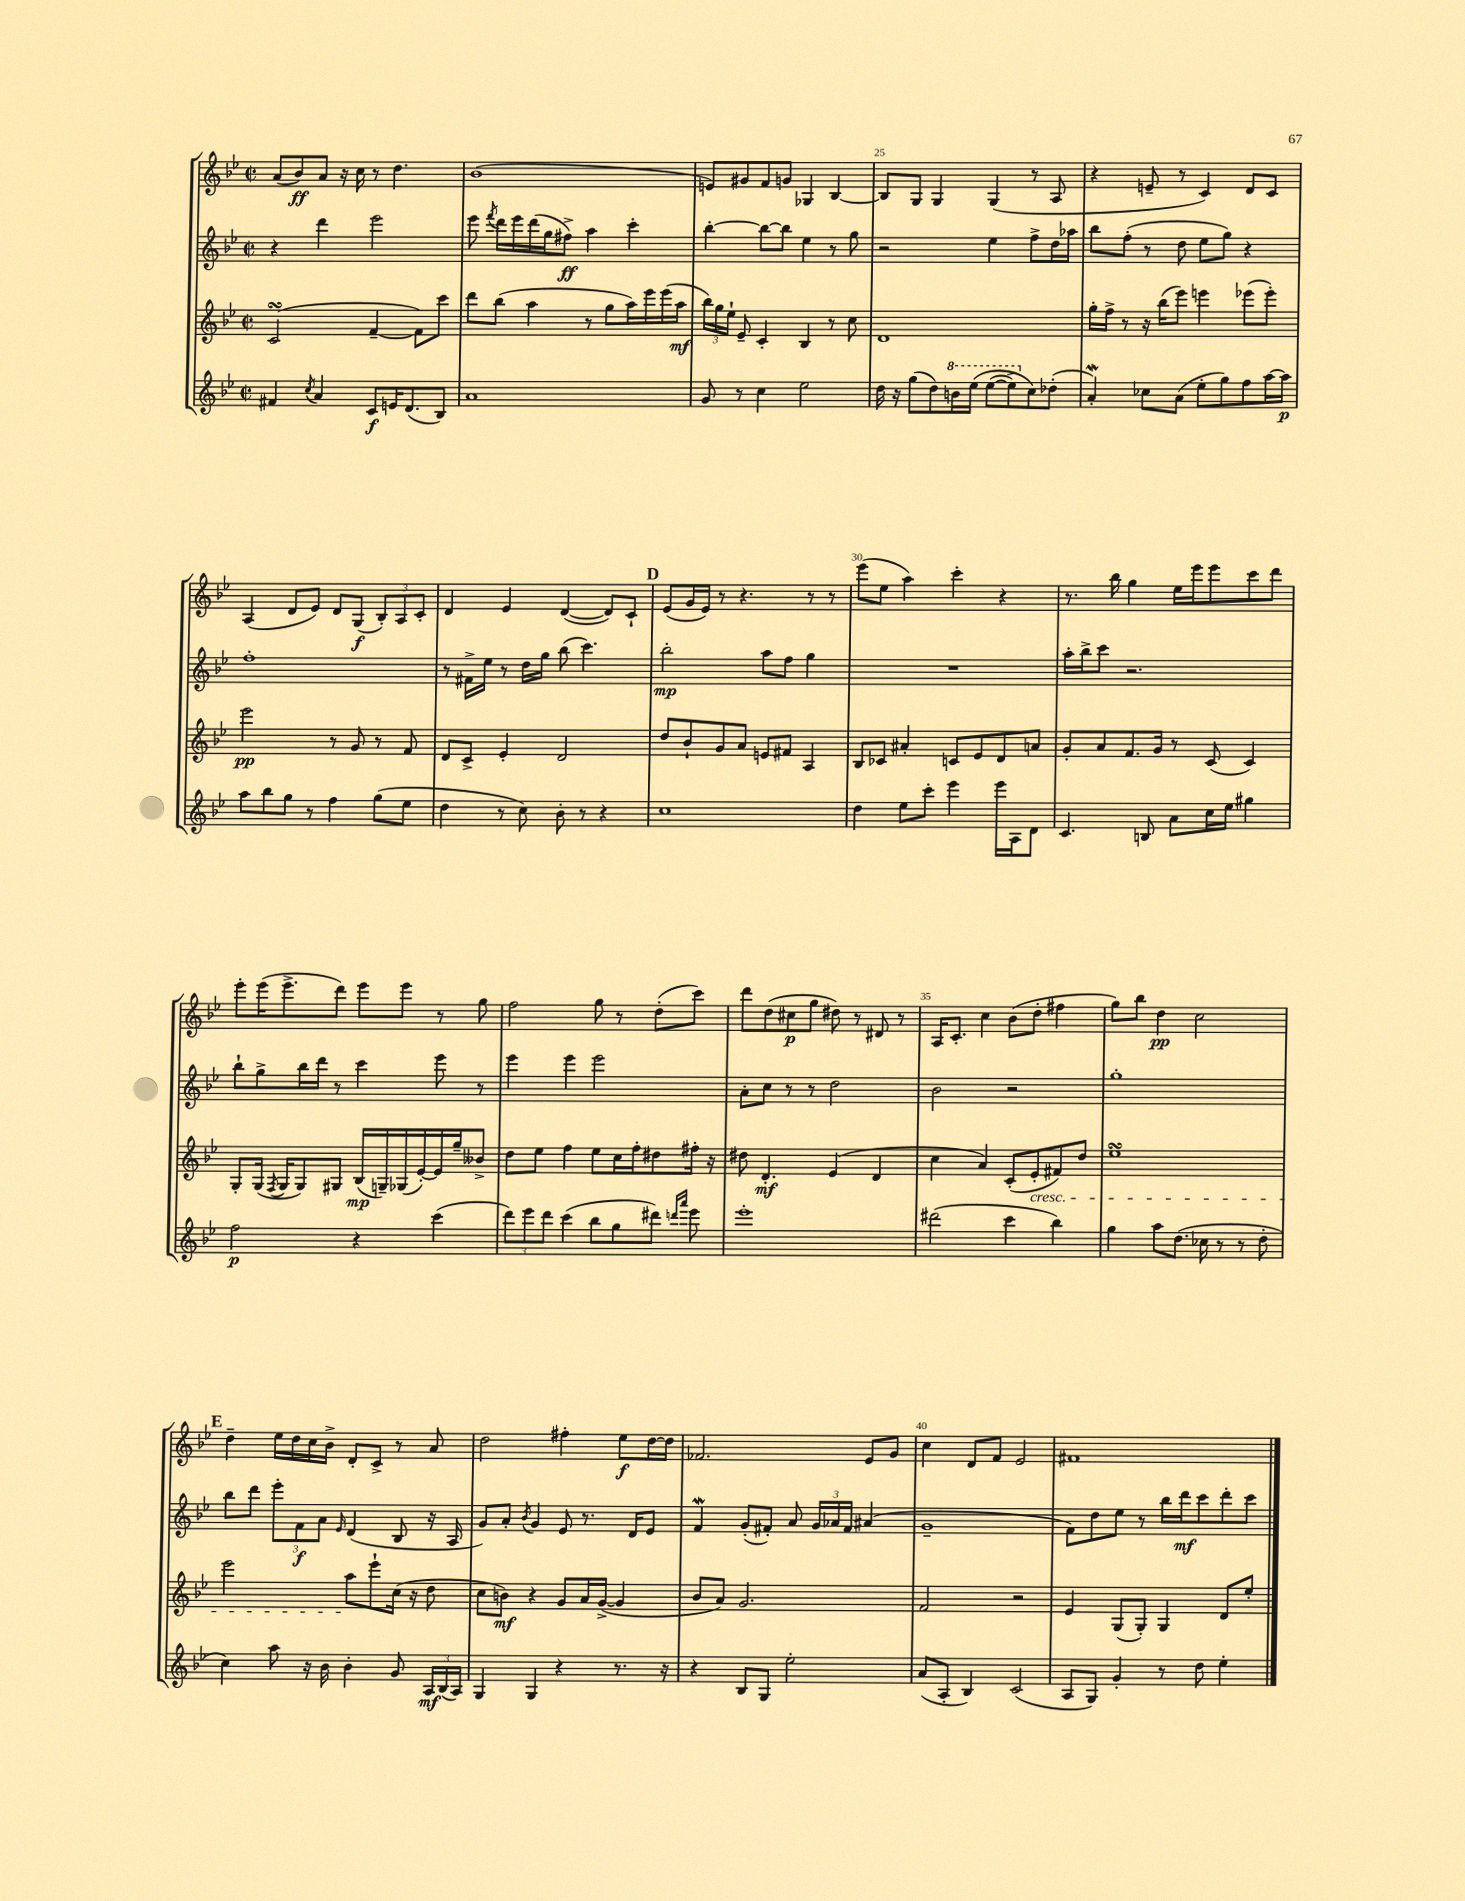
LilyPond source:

<<
\new StaffGroup <<
\new Staff = "s0" {
    \clef treble \key bes \major \defaultTimeSignature \time 2/2
    \autoBeamOff a'8[( bes'8\ff) a'8] r16 c''16 r8 d''4. |
    bes'1( |
    e'8[) gis'8 f'8 g'8] ges4 bes4~ |
    bes8[ g8] g4 g4( r8 a8 |
    r4 e'8-- r8 c'4) d'8[ c'8] |
    a4( d'8[ ees'8]) d'8[ g8]\f( \tuplet 3/2 { bes8[-.) a8 c'8]-. } |
    d'4 ees'4 d'4~( d'8[) c'8]-! |
    \mark \markup { \bold "D" } ees'8[( g'16 ees'16]) r8 r4. r8 r8 |
    ees'''8[( ees''8] a''4) c'''4-. r4 |
    r8. bes''16 g''4 ees''16[ ees'''16 ees'''8 c'''8 d'''8] |
    ees'''8[-. ees'''16( ees'''8.-> d'''8]) ees'''8[ ees'''8] r8 g''8 |
    f''2 g''8 r8 d''8[-.( c'''8]) |
    d'''8[ d''8( cis''8\p g''8] dis''8) r8 dis'8 r8 |
    a16[ c'8.]-. c''4 bes'8[( d''8]-. fis''4 |
    g''8[) bes''8] d''4\pp c''2 |
    \mark \markup { \bold "E" } d''4-- ees''16[ d''16 c''16 bes'16]-> d'8[-. c'8]-> r8 a'8 |
    d''2 fis''4-. ees''8[\f d''16~ d''16] |
    fes'2. ees'8[ g'8] |
    c''4 d'8[ f'8] ees'2 |
    fis'1 \bar "|." |
}
\new Staff = "s1" {
    \clef treble \key bes \major \defaultTimeSignature \time 2/2
    \autoBeamOff r4 d'''4 ees'''2 |
    ees'''8 \acciaccatura { f'''8 } d'''16[ ees'''16 d'''16( g''16 fis''8]->\ff) a''4 c'''4-. |
    bes''4~-. bes''8[~ bes''8] ees''4 r8 g''8 |
    r2 ees''4 f''8[-> d''16 aes''16] |
    bes''8[ f''8]-.( r8 d''8 ees''8[ g''8]) r4 |
    f''1-. |
    r8 fis'16[-> ees''16] r8 d''16[ g''16] bes''8( c'''4.) |
    \mark \markup { \bold "D" } bes''2-.\mp a''8[ f''8] g''4 |
    R1 |
    a''16[-. bes''16-> c'''8] r2. |
    bes''8[-! g''8-> bes''16 d'''16] r8 c'''4 ees'''8 r8 |
    ees'''4 ees'''4 ees'''2 |
    a'8[-. c''8] r8 r8 d''2 |
    bes'2 r2 |
    g''1-. |
    \mark \markup { \bold "E" } bes''8[ d'''8] \tuplet 3/2 { ees'''8[-. f'8\f a'8] } \grace { ees'16 } d'4( bes8 r16 a16 |
    g'8[) a'8]-. \acciaccatura { bes'8 } g'4 ees'8 r8. d'16[ ees'8] |
    f'4\mordent g'8[-.( fis'8]-.) a'8 \tuplet 3/2 { g'16[ aes'16 fis'16] } ais'4( |
    g'1-- |
    f'8[) d''8 ees''8] r8 bes''16[ d'''16\mf c'''8 d'''8-. c'''8] \bar "|." |
}
\new Staff = "s2" {
    \clef treble \key bes \major \defaultTimeSignature \time 2/2
    \autoBeamOff c'2\turn( f'4~-- f'8[) c'''8] |
    d'''8[ bes''8]( a''4 r8 g''8[ a''16) ees'''16 ees'''16( a''16]\mf |
    \tuplet 3/2 { bes''16[) g''16 ees''16]-! } ees'8-- c'4-. bes4 r8 c''8 |
    d'1 |
    g''16[-. f''16]-> r8 r16 bes''16[( ees'''8]) e'''4 ees'''8[( ees'''8]-.) |
    ees'''2\pp r8 g'8 r8 f'8 |
    d'8[ c'8]-> ees'4-. d'2 |
    \mark \markup { \bold "D" } d''8[ bes'8-! g'8 a'8] e'8[ fis'8] a4 |
    bes8[ ces'8] ais'4-. c'8[ ees'8 d'8 a'8] |
    g'8[-. a'8 f'8. g'16] r8 c'8( c'4) |
    g8[-. g16]( \acciaccatura { f8 } g16[ g8) gis8] bes16[\mp( g16--) ges16( ees'16~-.) ees'16 g''16-- beses'8]-> |
    d''8[ ees''8] f''4 ees''8[ c''16 f''16-. dis''8 fis''16]-. r16 |
    dis''8 d'4.-.\mf ees'4( d'4 |
    c''4 a'4) c'8[-.( ees'8-.\cresc fis'8) d''8] |
    ees''1\turn |
    \mark \markup { \bold "E" } ees'''2 a''8[\! ees'''8-! c''16]( r16 d''8 |
    c''8[ b'8]\mf) r4 g'8[ a'16 g'16]~->( g'4 |
    bes'8[ a'8]) g'2. |
    f'2 r2 |
    ees'4 g8[( g8]-.) g4 d'8[ ees''8]-. \bar "|." |
}
\new Staff = "s3" {
    \clef treble \key bes \major \defaultTimeSignature \time 2/2
    \autoBeamOff fis'4 \acciaccatura { c''8 } a'4 c'8[\f e'16 d'8.( bes8]) |
    a'1 |
    g'8 r8 c''4 ees''2 |
    d''16 r16 g''8[( d''8) \ottava #1 b''16 ees'''16]\( ees'''8[~( ees'''8->) \ottava #0 c''8\) des''8]-.( |
    a'4-.\mordent) ces''8[ a'8]( ees''8[-. g''8) f''8 a''16~ a''16]\p |
    a''8[ bes''8 g''8] r8 f''4 g''8[( ees''8] |
    d''4 r8 c''8) bes'8-. r8 r4 |
    \mark \markup { \bold "D" } c''1 |
    d''4 ees''8[ c'''8]-. ees'''4 ees'''16[ a16 d'8] |
    c'4. b8 a'8[ c''16 ees''16] gis''4 |
    f''2\p r4 c'''4( |
    \tuplet 3/2 { d'''8[) ees'''8 d'''8] } c'''4( bes''8[ g''8 dis'''8]) \grace { d'''16[ a'''16] } ees'''8 |
    ees'''1-. |
    dis'''2( c'''4 bes''4) |
    g''4 a''8[ d''8.]( ces''16 r8 r8 d''8-. |
    \mark \markup { \bold "E" } c''4) a''8 r16 bes'16 bes'4-. g'8 \tuplet 3/2 { a16[\mf bes16( a16]) } |
    g4 g4 r4 r8. r16 |
    r4 bes8[ g8] ees''2-. |
    a'8[( a8]-. bes4) c'2( |
    a8[ g8]) g'4-. r8 d''8 ees''4-. \bar "|." |
}
>>
>>
\layout { \context { \Score currentBarNumber = #22 \override BarNumber.break-visibility = ##(#f #t #t) barNumberVisibility = #(every-nth-bar-number-visible 5) } }
